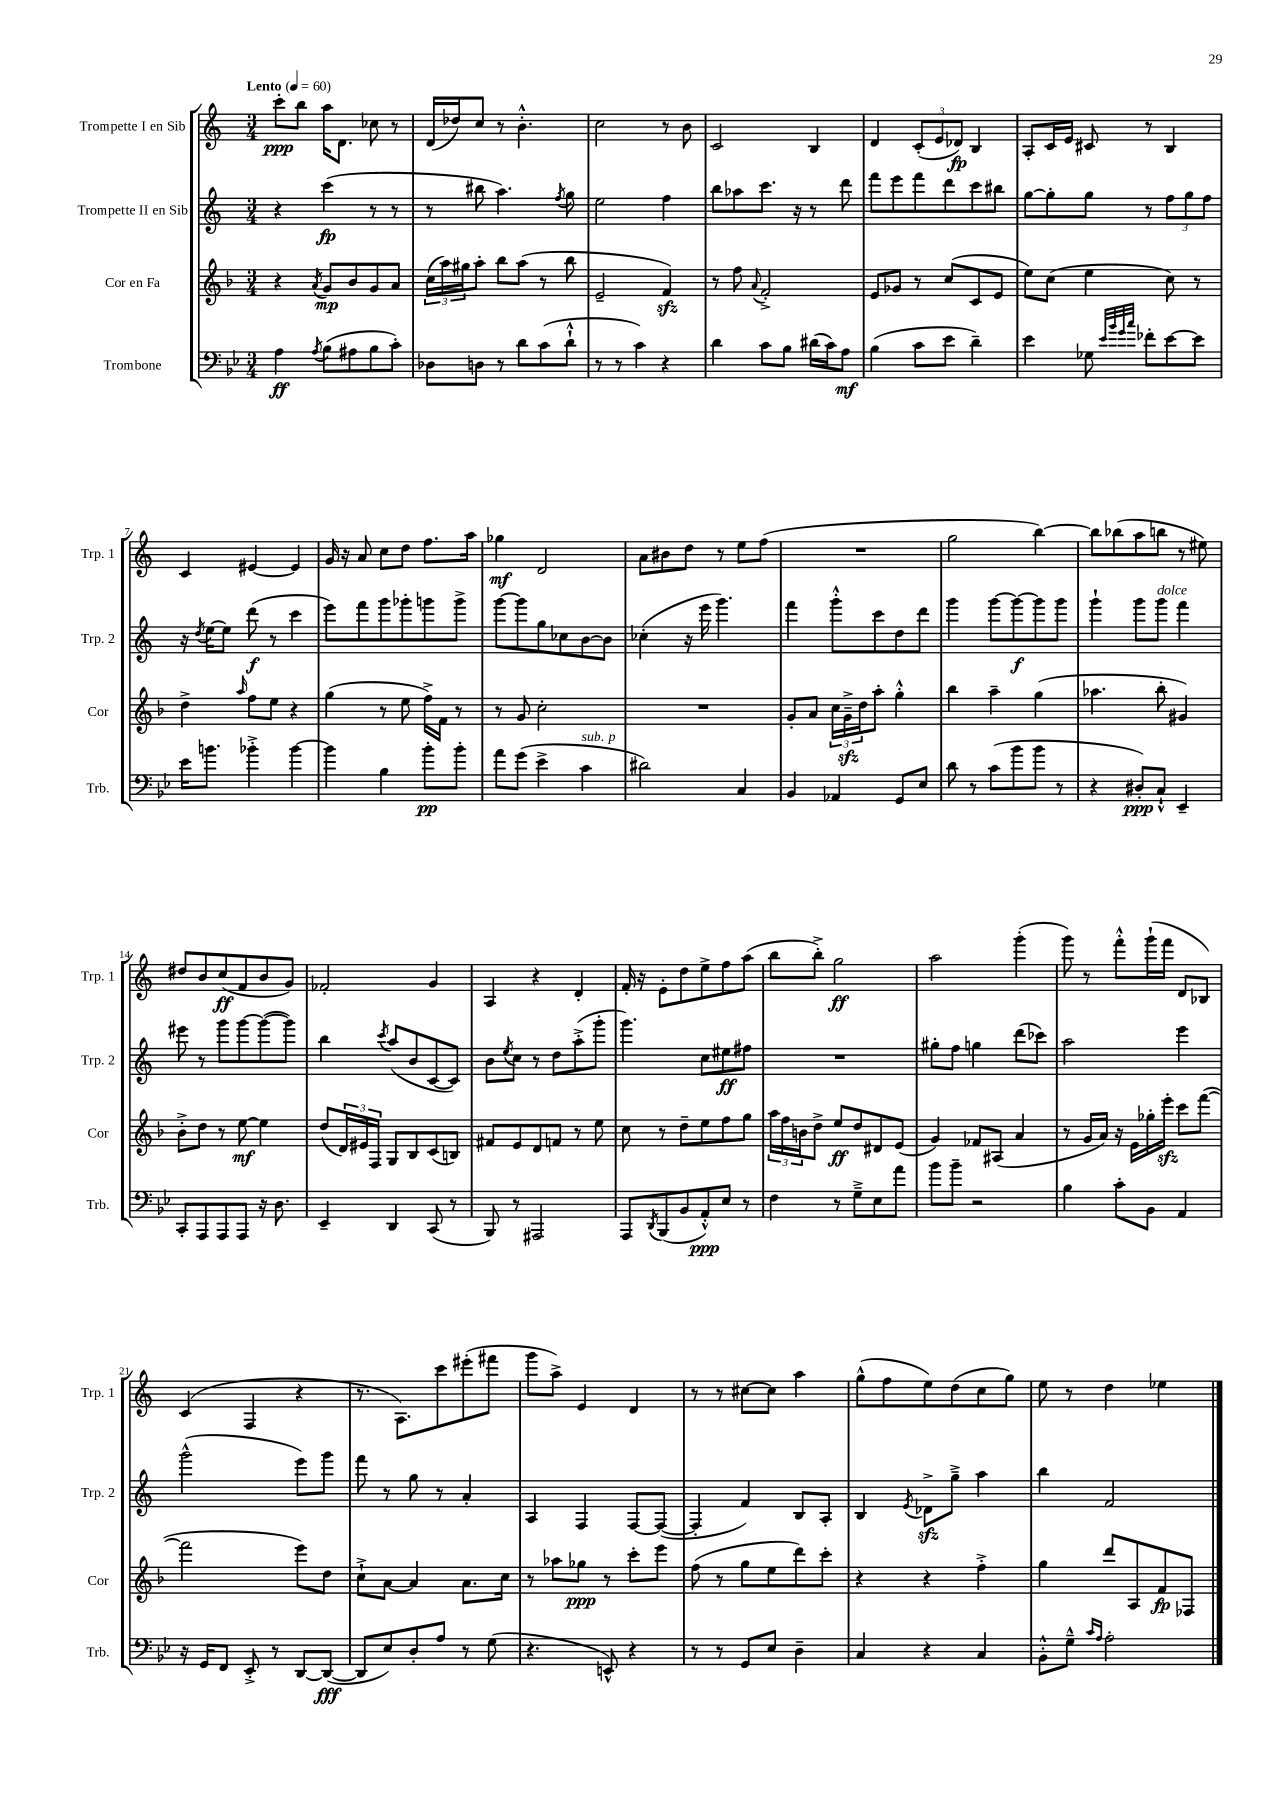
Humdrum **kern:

**kern	**kern	**kern	**kern
*staff4	*staff3	*staff2	*staff1
*clefF4	*clefG2	*clefG2	*clefG2
*k[b-e-]	*k[b-]	*k[]	*k[]
*M3/4	*M3/4	*M3/4	*M3/4
*MM60	*MM60	*MM60	*MM60
4A\	4r	4r	8ccc'\L
.	.	.	8bb\J
8qA/	8qa/	.	.
(8B-\L	8g/L	(4ccc\	16aa\LK
.	.	.	8.d\J
8A#\	8b-/	.	.
8B-\	8g/	8r	8cc-\
8c'\J)	8a/J	8r	8r
=	=	=	=
8D-\L	(24cc\LL	8r	(16d/LL
.	24aa\)	.	.
.	.	.	16dd-/J)
.	24gg#\J	.	.
8D\J	8aa'\J	8bb#\	8cc/J
8r	8bb-\L	4.aa\)	8r
8d\L	(8aa\J	.	4.b'^^\
(8c\	8r	.	.
.	.	8qff/	.
8d`^^\J	8bb-\	8gg\	.
=	=	=	=
8r	2e~/	2ee\	2cc\
8r	.	.	.
4c\)	.	.	.
4r	4f/)	4ff\	8r
.	.	.	8b\
=	=	=	=
4d\	8r	8bb\L	2c/
.	8ff\	8aa-\	.
.	8qqa/	.	.
8c\L	2f'^/	8.ccc\J	.
8B-\J	.	.	.
.	.	16r	.
(16d#\LL	.	8r	4B/
16c\J)	.	.	.
8A\J	.	8ddd\	.
=	=	=	=
(4B-\	8e/L	8fff\L	4d/
.	8g-/J	8eee\	.
8c\L	8r	8fff\	(12c'/L
.	.	.	12e/
8e-\J	(8cc/L	8ddd\	.
.	.	.	12d-/J)
4d~\)	8c/	8ccc\	4B/
.	8e/J	8bb#\J	.
=	=	=	=
4e-\	8ee\L)	[8gg\L	8A'/L
.	(8cc\J	8gg'\]	16c/L
.	.	.	16e/JJ
8G-\	4ee\	8gg\J	8c#/
32qqe-/LLL	.	.	.
32qqb-/	.	.	.
32qqg/	.	.	.
32qqcc/JJJ	.	.	.
8f-'\L	.	8r	8r
[8e-\	8cc\)	12ff\L	4B/
.	.	12gg\	.
8e-\]J	8r	.	.
.	.	12ff\J	.
=	=	=	=
16e-\LK	4dd^\	16r	4c/
.	.	8qdd/	.
8.b\J	.	[16ee\LK	.
.	.	8ee\]J	.
.	16qqaa/	.	.
4b-'^\	8ff\L	(8ddd\	[4e#/
.	8ee\J	8r	.
[4b-\	4r	4ccc\	4e#/]
=	=	=	=
4b-\]	(4gg\	8eee\L)	16g/
.	.	.	16r
.	.	8fff\	8a/
4B-\	8r	8ggg\	8cc\L
.	8ee\	8ggg-'\	8dd\J
8b-'\L	16ff^\LL)	8ggg\	8.ff\L
.	16f\JJ	.	.
8b-'\J	8r	8ggg^\J	.
.	.	.	16aa\Jk
=	=	=	=
8a\L	8r	[8ggg\L	4gg-\
(8g\J	8g/	8ggg\]	.
4e-^\	2cc'\	8gg\	2d/
.	.	8cc-\	.
4c\	.	[8b\	.
.	.	8b\]J	.
=	=	=	=
2d#\)	2.r	(4cc-'\	8a\L
.	.	.	8b#\
.	.	16r	8dd\J
.	.	16eee\	.
.	.	4.ggg\)	8r
4C/	.	.	8ee\L
.	.	.	(8ff\J
=	=	=	=
4BB-/	8g'/L	4fff\	2.r
.	8a/J	.	.
4AA-/	24cc\LL	8ggg'^^\L	.
.	24g~^\	.	.
.	24dd\J	.	.
.	8aa'\J	8ccc\	.
8GG/L	4gg'^^\	8dd\	.
8E-/J	.	8ddd\J	.
=	=	=	=
8d\	4bb-\	4ggg\	2gg\
8r	.	.	.
(8c\L	4aa~\	[8ggg\L	.
8b-\	.	8ggg\_	.
8b-\J	(4gg\	8ggg\]	[4bb\)
8r	.	8ggg\J	.
=	=	=	=
4r	4.aa-\	4ggg`\	8bb\]L
.	.	.	(8bb-\
8D#'/L)	.	8ggg\L	8aa\
8C`^^/J	8bb-'\	8ggg\J	8bb\J
4EE-~/	4g#/)	4fff\	8r
.	.	.	8ee#\)
=	=	=	=
8CC'/L	8b-'^\L	8eee#\	8dd#/L
8AAA/	8dd\J	8r	8b/
8AAA/	8r	8ggg\L	(8cc/
8AAA/J	[8ee\	[8ggg\	8f/
16r	4ee\]	(8ggg\_	8b/
8.D\	.	.	.
.	.	8ggg\]J)	8g/J)
=	=	=	=
4EE-~/	(8dd/L	4bb\	2f-'/
.	24d/L)	.	.
.	24e#/	.	.
.	24F/JJ	.	.
.	.	8qccc/	.
4DD/	8G/L	(8aa/L	.
.	8B-/	8b/	.
(8CC/	(8c/	[8c/	4g/
8r	8B/J)	8c/]J)	.
=	=	=	=
8BBB-/)	8f#/L	8b\L	4A/
.	.	8qee/	.
8r	8e/	8cc\J	.
2AAA#/	8d/	8r	4r
.	8f/J	8dd\L	.
.	8r	(8aa'^\	4d'/
.	8ee\	8ggg'\J	.
=	=	=	=
8AAA/L	8cc\	4.ggg\)	16f'/
.	.	.	16r
8qDD/	.	.	.
(8BBB-/	8r	.	8e'\L
8BB-/	8dd~\L	.	8dd\
8AA'^^/)	8ee\	8cc\L	8ee^\
8E-/J	8ff\	8ee#\	8ff\
8r	8gg\J	8ff#\J	(8aa\J
=	=	=	=
4F\	24aa\LL	2.r	8bb\L
.	24ff\	.	.
.	24b\J	.	.
.	8dd^\J	.	8bb'^\J)
8r	8ee/L	.	2gg\
8G~^\L	8dd/	.	.
8E-\	8d#/	.	.
8a\J	(8e/J	.	.
=	=	=	=
8b-\L	4g/)	8gg#'\L	2aa\
8b-~\J	.	8ff\J	.
2r	8f-/L	4gg\	.
.	(8A#/J	.	.
.	4a/	(8ddd\L	(4ggg'\
.	.	8ccc-\J)	.
=	=	=	=
4B-\	8r	2aa\	8ggg\)
.	16g/LL	.	8r
.	16a/JJ)	.	.
8c'\L	16r	.	8fff'^^\L
.	16e\LL	.	.
8BB-\J	16gg-'\	.	(16ggg`\L
.	16eee'\JJ	.	16fff\JJ
4AA/	8ccc\L	4eee\	8d/L
.	([8fff\J	.	8B-/J)
=	=	=	=
16r	2fff\]	(2ggg^^\	(4c/
16GG/LK	.	.	.
8FF/J	.	.	.
8EE-'^/	.	.	4F/
8r	.	.	.
[8DD/L	8eee\L)	8eee\L)	4r
(8DD/_J	8dd\J	8ggg\J	.
=	=	=	=
8DD/]L	8cc`^\L	8fff\	8.r
8E-/)	[8a\J	8r	.
.	.	.	8.A\L)
8D'/	4a/]	8gg\	.
8A/J	.	8r	8ccc\
8r	8.a\L	4a'/	(8eee#'\
(8G\	.	.	8fff#\J
.	16cc\Jk	.	.
=	=	=	=
4.r	8r	4A/	8ggg\L
.	8aa-\L	.	8aa^\J)
.	8gg-\J	4F/	4e/
8EE^^/)	8r	.	.
4r	8ccc'\L	[8F/L	4d/
.	8eee\J	(8F/_J	.
=	=	=	=
8r	(8ff\	4F'/]	8r
8r	8r	.	8r
8GG/L	8gg\L	4f/)	[8cc#\L
8E-/J	8ee\	.	8cc#\]J
4D~\	8ddd\)	8B/L	4aa\
.	8ccc'\J	8A'/J	.
=	=	=	=
4C/	4r	4B/	(8gg^^\L
.	.	.	8ff\
.	.	8qe/	.
4r	4r	8d-^\L	8ee\)
.	.	8gg~^\J	(8dd\
4C/	4ff'^\	4aa\	8cc\
.	.	.	8gg\J)
=	=	=	=
8BB-'^^\L	4gg\	4bb\	8ee\
8G~^^\J	.	.	8r
16qqc/LL	.	.	.
16qqA/JJ	.	.	.
2A'\	8ddd/L	2f/	4dd\
.	8A/	.	.
.	8f/	.	4ee-\
.	8F-/J	.	.
==	==	==	==
*-	*-	*-	*-
